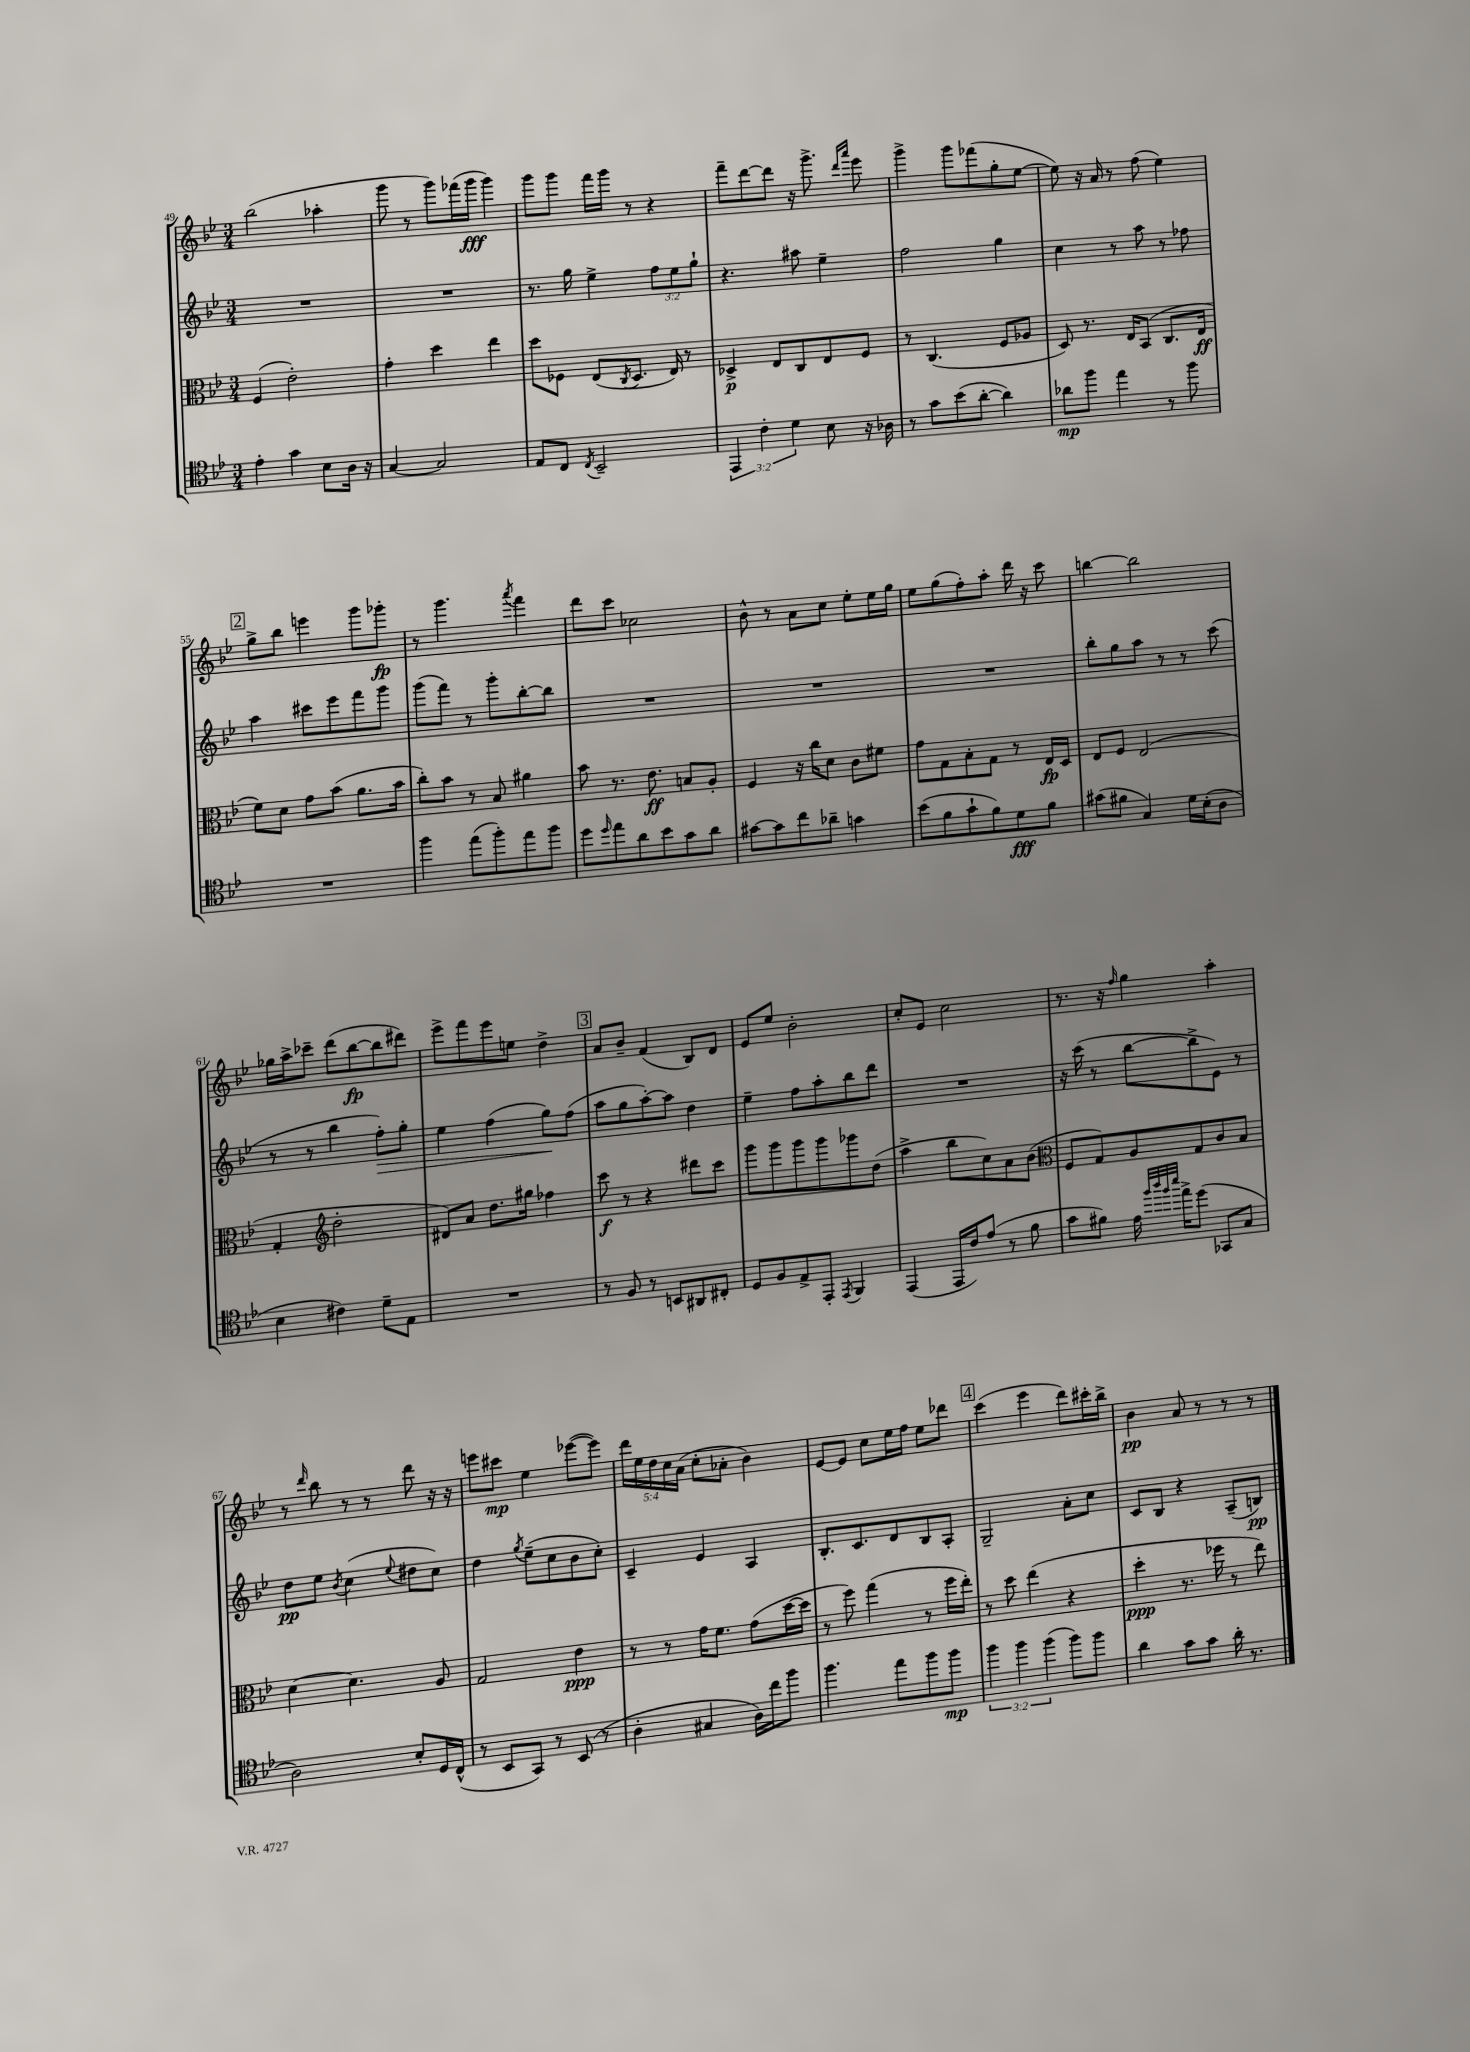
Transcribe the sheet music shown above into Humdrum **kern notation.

**kern	**kern	**kern	**kern
*staff4	*staff3	*staff2	*staff1
*clefC4	*clefC3	*clefG2	*clefG2
*k[b-e-]	*k[b-e-]	*k[b-e-]	*k[b-e-]
*M3/4	*M3/4	*M3/4	*M3/4
4e-'	(4F	2.r	(2bb-
4g	2e-')	.	.
8B-	.	.	4aa-'
16A	.	.	.
16r	.	.	.
=	=	=	=
[4G	4g'	2.r	8ggg
.	.	.	8r
2G]	4dd	.	8ggg)
.	.	.	(16fff-
.	.	.	16ggg
.	4ee-	.	4ggg)
=	=	=	=
8E-	8dd	8.r	8ggg
8C	8F-	.	8ggg
.	.	16gg	.
8qC	.	.	.
2BB-~	(8E-	4ee-^	16fff
.	.	.	16ggg
.	8qC	.	.
.	8.D	.	8r
.	.	12ff	4r
.	16E-)	.	.
.	.	12ee-	.
.	8r	.	.
.	.	12gg`	.
=	=	=	=
6EE-	4D-^	4.r	8fff~
.	.	.	[8ddd
6c'	.	.	.
.	8E-	.	8ddd]
6d	.	.	.
.	8C	8aa#	16r
.	.	.	8.ggg^
8B-	8E-	4ee-~	.
.	.	.	16qqddd
.	.	.	16qqaaa
16r	8F	.	8eee-
16A-	.	.	.
=	=	=	=
8r	8r	2ff	4ggg^
8g	(4.C	.	.
(8b-	.	.	8ggg
[8a'	.	.	(8fff-
4a])	8F	4gg	8gg'
.	8A-	.	[8ee-
=	=	=	=
8a-	8D)	4cc	8ee-])
8ff	8.r	.	16r
.	.	.	16a
4ee-	.	8r	8r
.	16E-	.	.
.	(8BB-	8aa	(8ff
8r	8.C	8r	4ee-)
8ff	.	8ff-	.
.	16E-	.	.
=	=	=	=
2.r	8f)	4aa	8gg^
.	8d	.	8bb-
.	8g	8ccc#	4eee
.	(8b-	8eee-	.
.	8.a	8fff	8ggg
.	.	8ggg	8ggg-'
.	16b-	.	.
=	=	=	=
4ff	8cc')	(8ggg	8r
.	8b-	8fff)	4.ggg
(8ee-	8r	8r	.
8ff')	8B-	8ggg'	.
.	.	.	8qaaa
8ee-	4a#	[8bb-'	4fff
8ff	.	8bb-]	.
=	=	=	=
8dd	8b-	2.r	8ddd
16qqdd	.	.	.
8ee-	8.r	.	8ccc
8a	.	.	2cc-
.	8.e-	.	.
8b-	.	.	.
8g	8B	.	.
8a	8A'	.	.
=	=	=	=
[8g#	4F	2.r	8b-^^
8g#]	.	.	8r
8cc	16r	.	8a
.	16cc	.	.
8a-~	8d	.	8cc
4g	8c	.	8ee-'
.	8f#	.	16ee-
.	.	.	16gg
=	=	=	=
(8b-	8g	2.r	8ee-
8f	8G	.	(8gg
8g`	8B-'	.	8ff')
8f)	8G	.	8aa'
8d	8r	.	16ddd
.	.	.	16r
8f	16E-	.	8ccc
.	16D	.	.
=	=	=	=
(8g#	8E-	8bb-'	[4bb
8f#	8F	8gg	.
4G)	(2E-	8aa	2bb]
.	.	8r	.
16d	.	8r	.
(16B-'	.	.	.
8A	.	(8ccc	.
=	=	=	=
4B-	4G'	8r	16gg-
.	.	.	16aa^
.	.	8r	8ccc-~
*	*clefG2	*	*
4c#)	2dd'	4bb-	(8ddd
.	.	.	[8bb-
8d~	.	8ff')	8bb-]
8E-	.	8gg'	8ddd#)
=	=	=	=
2.r	8d#)	4ee-	8eee-^
.	8a	.	8fff
.	8.dd	(4ff	8eee-
.	.	.	8ee
.	16gg#	.	.
.	4ff-	8gg)	4dd^
.	.	(8ff	.
=	=	=	=
8r	8ccc	8aa	8a
8F	8r	8gg	8b-~
8r	4r	[8aa')	(4f
8BB	.	8aa]	.
8AA#	8ddd#	4dd	8B-)
8C#'	8ccc	.	8d
=	=	=	=
8D	8ggg	4ee-~	8e-
8F	8ggg	.	8ee-
8E-^	8ggg	8ff	2b-'
8EE-'	8ggg	8aa'	.
8qEE-	.	.	.
4FF	8ggg-	8bb-	.
.	(8dd	8ddd	.
=	=	=	=
(4EE-	4aa^	2.r	8cc'
.	.	.	8e-
16EE-	8bb-	.	2cc
16c)	.	.	.
(8e-	8cc)	.	.
8r	8a	.	.
8f	(8b-	.	.
=	=	=	=
*	*clefC3	*	*
8g	8F	16r	8.r
.	.	(16ccc	.
8f#)	8G)	8r	.
.	.	.	16r
.	.	.	16qqff
16e-	8A	[8bb-	4gg
32qqff	.	.	.
32qqaa	.	.	.
32qqff	.	.	.
32qqbb-	.	.	.
16ee-^	.	.	.
(8dd	8G	8bb-^]	.
8GG-	8c	8e-)	4aa'
8G	8B-	8r	.
=	=	=	=
2A)	[4d	8dd	8r
.	.	.	16qqddd
.	.	8ee-	8bb-
.	.	8qb-	.
.	4.d]	(4cc	8r
.	.	.	8r
.	.	8qqee-	.
8B-'	.	8dd#	8ddd
16D	8A	8cc)	16r
(16C^^	.	.	16r
=	=	=	=
8r	2G	4dd	8eee
8BB-	.	.	8ccc#
.	.	8qgg	.
8GG)	.	(8ee-~	4ee-
8r	.	8cc	.
(8BB-	4e-	8b-	([8eee-
8r	.	8cc')	8eee-])
=	=	=	=
4A'	8r	4c~	20ddd
.	.	.	20ee-
.	.	.	20dd
.	8r	.	.
.	.	.	20cc
.	.	.	(20a
4G#	16g	4e-	8cc'
.	8.f	.	.
.	.	.	8a-'
16A)	(8g	4A	4b-)
16cc	.	.	.
8ff	[16dd	.	.
.	16dd]	.	.
=	=	=	=
4.ff	8r	8.B-'	[8e-
.	8ff)	.	8e-]
.	.	8.c	.
.	(4gg	.	8cc
8ee-	.	8d	16ee-
.	.	.	16ff
8ff	8r	8B-	8ee-
8ff	16ff	8A'	8ddd-
.	16ee-')	.	.
=	=	=	=
6ff	8r	2G~	(4ccc
.	8dd	.	.
6ff	.	.	.
.	(4ee-	.	4eee-
(6ff	.	.	.
8ff)	4r	8a'	8ddd)
8ff	.	8cc	16ccc#'
.	.	.	16bb-^
=	=	=	=
4a	4dd'	8c	4b-
.	.	8B-	.
8g	8.r	4r	8a
8g	.	.	8r
.	16ff-	.	.
16a'	8r	(8A~	8r
8.r	.	.	.
.	8ee-)	8B)	8r
==	==	==	==
*-	*-	*-	*-
